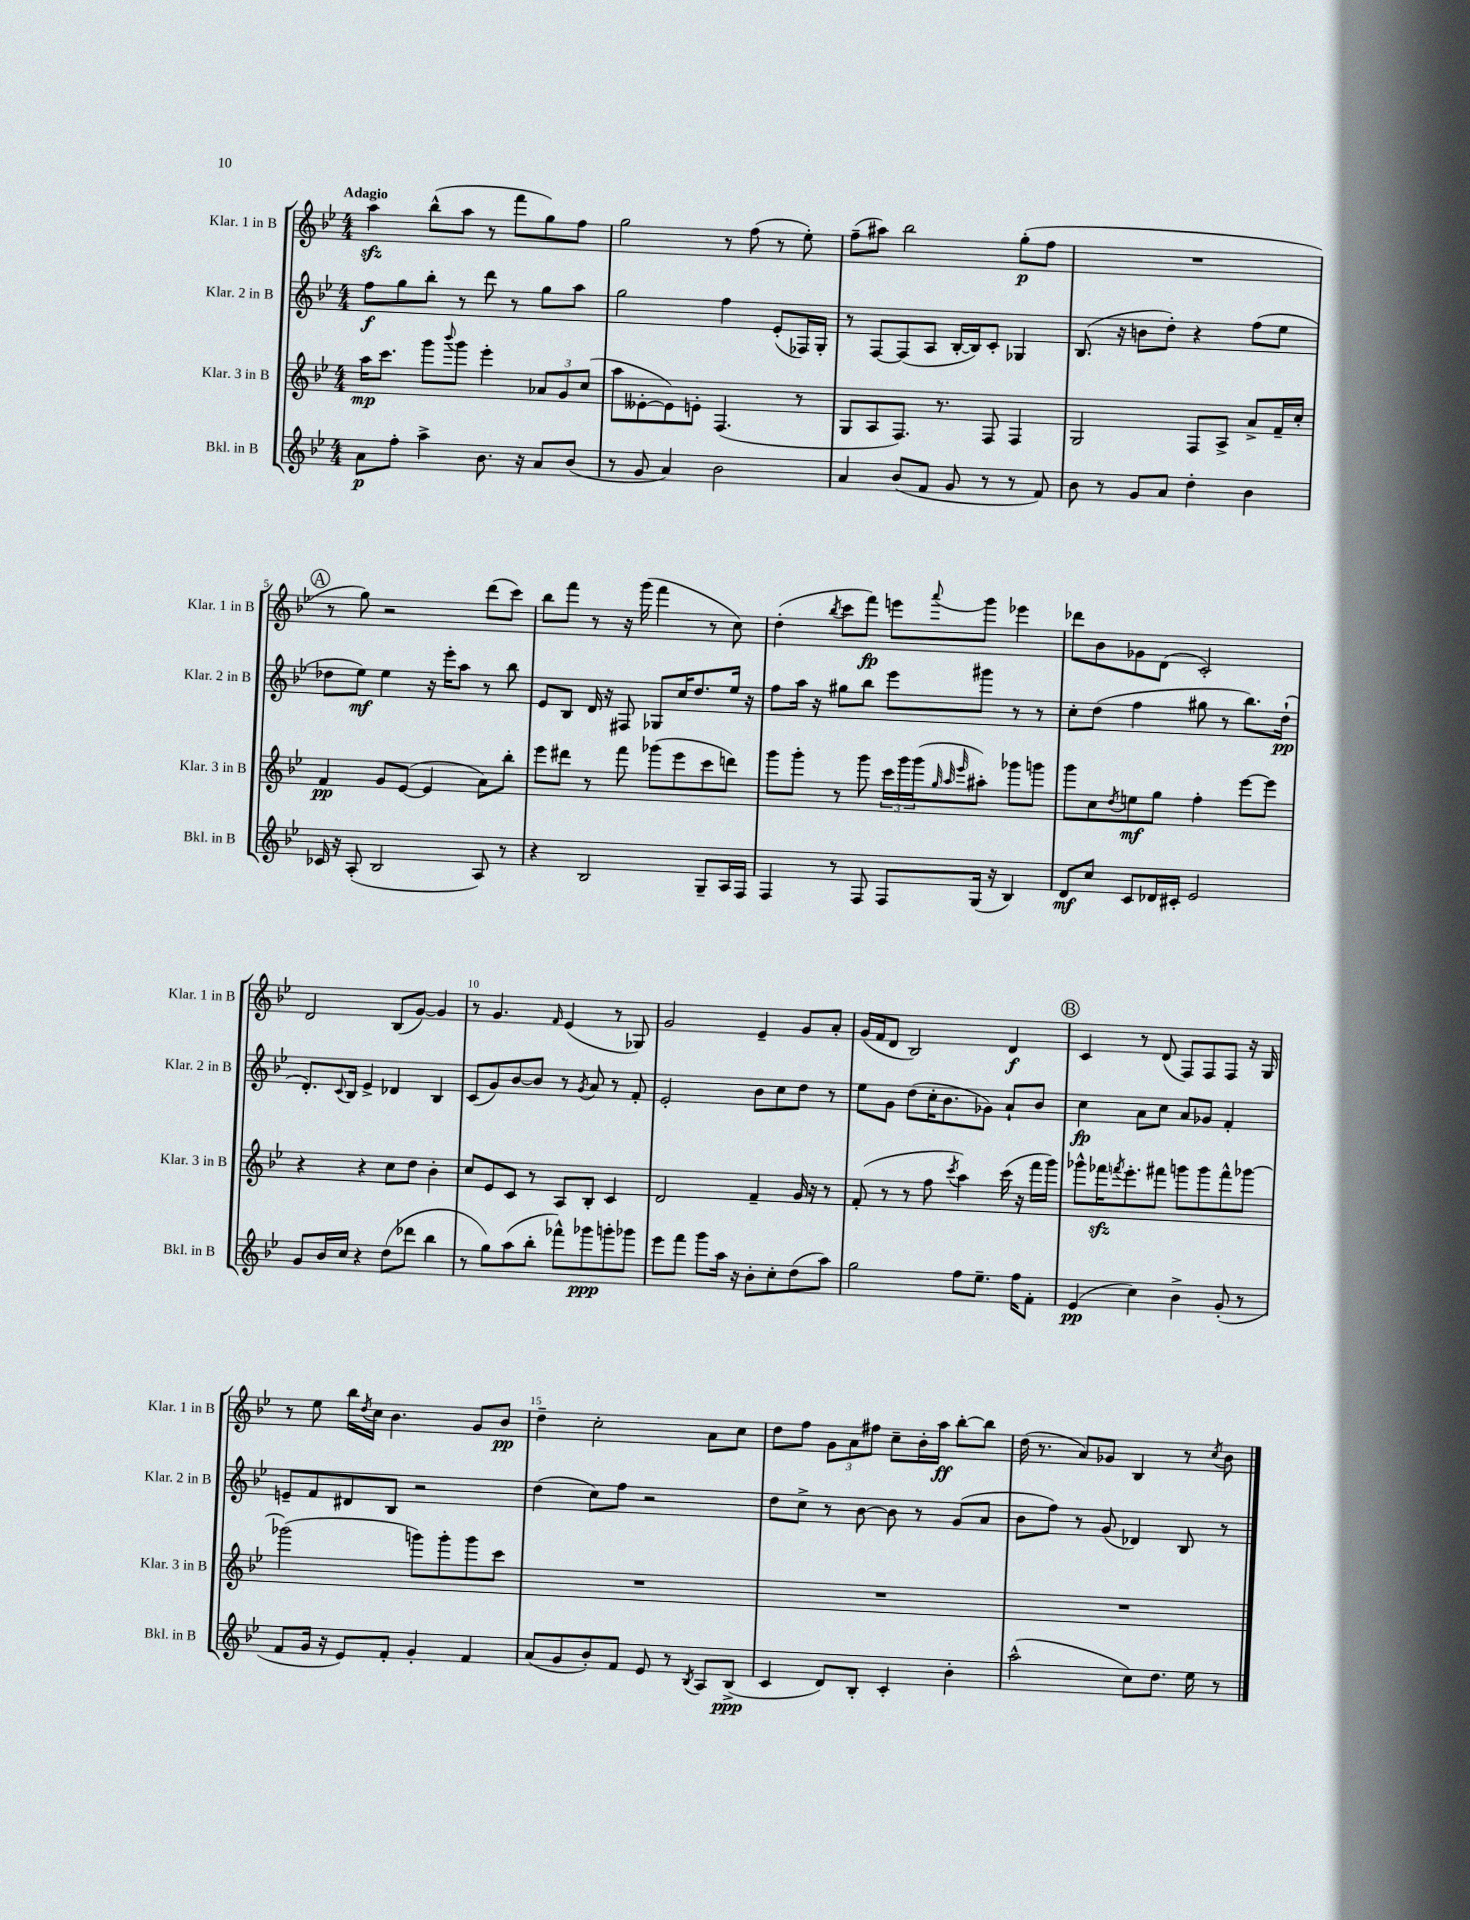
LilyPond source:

<<
\new StaffGroup <<
\new Staff = "s0" \with { instrumentName = "Klar. 1 in B" shortInstrumentName = "Klar. 1 in B" } {
    \clef treble \key bes \major \numericTimeSignature \time 4/4 \tempo "Adagio"
    a''4\sfz bes''8-^( a''8 r8 f'''8 g''8) f''8 |
    g''2 r8 f''8( r8 ees''8-.) |
    f''8--( ais''8) bes''2 g''8-.\p( f''8 |
    R1 |
    \mark \markup { \circle "A" } r8 g''8) r2 d'''8( c'''8) |
    bes''8 f'''8 r8 r16 g'''16( f'''4 r8 c''8) |
    d''4-.( \acciaccatura { bes''8 } c'''8 f'''8\fp) e'''8 \appoggiatura { a'''8 } g'''8 ees'''4 |
    des'''8 bes'8 ges'8 d'8( c'2-.) |
    d'2 bes8( g'8~) g'4 |
    r8 g'4. \grace { f'16 } ees'4( r8 ges8) |
    g'2 ees'4-- g'8 a'8-. |
    g'16( f'16 d'8 bes2) d'4\f |
    \mark \markup { \circle "B" } c'4 r8 d'8( f8) f8 f8 r16 g16 |
    r8 ees''8 bes''16 \acciaccatura { d''8 } c''16 bes'4. g'8 bes'8\pp |
    d''4-- c''2-. a'8 c''8 |
    d''8 f''8 \tuplet 3/2 { g'8 a'8 fis''8 } c''8-- bes'16-. a''16\ff bes''8~-. bes''8 |
    d''16( r8. a'8) ges'8 bes4 r8 \acciaccatura { c''8 } bes'8 \bar "|." |
}
\new Staff = "s1" \with { instrumentName = "Klar. 2 in B" shortInstrumentName = "Klar. 2 in B" } {
    \clef treble \key bes \major \numericTimeSignature \time 4/4
    f''8\f g''8 bes''8-. r8 d'''8 r8 g''8 a''8 |
    g''2 f''4 ees'8-.( fes16) g16-. |
    r8 f8~ f8( a8 bes16~-. bes16) c'8-. ges4 |
    bes8.( r16 b'8 d''8-.) r4 f''8( ees''8 |
    \mark \markup { \circle "A" } des''8 ees''8\mf) ees''4 r16 ees'''16-. a''8 r8 bes''8 |
    ees'8 bes8 d'16 r16 fis8 ges8 c''16 d''8. ees''16 r16 |
    f''8 a''16 r16 gis''8 bes''8 ees'''8 gis'''8 r8 r8 |
    c''8-. d''8( f''4 gis''8 r8 bes''8.) d''16-!\pp( |
    d'8.-.) \appoggiatura { c'8 } bes16 ees'4-> des'4 bes4 |
    c'8( g'8) bes'8~ bes'8 r8 \acciaccatura { g'8 } a'8 r8 f'8-. |
    ees'2-. bes'8 c''8 d''8 r8 |
    ees''8 g'8 d''8( c''16-. bes'8. ges'8) a'8-! bes'8 |
    \mark \markup { \circle "B" } c''4\fp a'8 c''8 a'8 ges'8 f'4-. |
    e'8-- f'8 dis'8 bes8 r2 |
    d''4( c''8) f''8 r2 |
    d''8 c''8-> r8 bes'8~ bes'8 r8 g'8( a'8 |
    bes'8 f''8) r8 g'8( des'4) bes8 r8 \bar "|." |
}
\new Staff = "s2" \with { instrumentName = "Klar. 3 in B" shortInstrumentName = "Klar. 3 in B" } {
    \clef treble \key bes \major \numericTimeSignature \time 4/4
    a''16\mp c'''8. g'''8 \appoggiatura { bes'''8 } g'''8 ees'''4-. \tuplet 3/2 { aes'8 g'8 c''8( } |
    a''8 eeses'8~-. eeses'8) e'8-. f4.( r8 |
    g8 a8 f8.) r8. f8 f4 |
    g2 f8 a8-> a'8-> f'16-- c''16-. |
    \mark \markup { \circle "A" } f'4\pp g'8 ees'8~( ees'4 a'8) bes''8-. |
    ees'''8 dis'''8 r8 f'''8 ges'''8( ees'''8 c'''8 d'''8) |
    g'''8 g'''8-. r8 g'''8 \tuplet 3/2 { c'''16 g'''16 g'''16( } \grace { g''32 a''32 ees'''32 } ais''8-.) ges'''8 g'''8 |
    g'''8 c''8 \acciaccatura { d''8 } e''8\mf g''8 f''4-. ees'''8~ ees'''8 |
    r4 r4 c''8 d''8 bes'4-. |
    c''8 ees'8 c'8 r8 a8 bes8-. c'4 |
    d'2 f'4-- g'16 r16 r8 |
    f'8-.( r8 r8 f''8 \acciaccatura { c'''8 } a''4) c'''16( r16 f'''16 g'''16) |
    \mark \markup { \circle "B" } ges'''8-^ fes'''16\sfz \acciaccatura { f'''8 } ees'''8.-. fis'''8 g'''8 g'''8 fis'''8-^ ges'''8~ |
    ges'''2( g'''8) g'''8-. g'''8 c'''8 |
    R1 |
    R1 |
    R1 \bar "|." |
}
\new Staff = "s3" \with { instrumentName = "Bkl. in B" shortInstrumentName = "Bkl. in B" } {
    \clef treble \key bes \major \numericTimeSignature \time 4/4
    a'8\p f''8-. a''4-> bes'8. r16 a'8 bes'8( |
    r8 g'8 a'4) bes'2 |
    a'4 bes'8( f'8 g'8 r8 r8 f'8) |
    bes'8 r8 g'8 a'8 d''4-. bes'4 |
    \mark \markup { \circle "A" } ces'16 r16 a8-.( bes2 a8) r8 |
    r4 bes2 g8-- a16 f16 |
    f4 r8 f8 f8 g16( r16 bes4) |
    d'8\mf c''8 c'8 des'16 cis'16-. ees'2 |
    g'8 bes'16 c''16 r4 d''8( des'''8 bes''4 |
    r8 g''8) a''8( bes''8-. fes'''8-^) ges'''8\ppp g'''8-. ges'''8 |
    ees'''8 f'''8 g'''8 a''16 r16 bes'8-. c''8-. d''8( a''8) |
    g''2 f''8 ees''8.-- f''16 f'8-. |
    \mark \markup { \circle "B" } ees'4\pp( c''4) bes'4-> g'8-.( r8 |
    f'8 g'16 r16 ees'8) f'8-. g'4-. f'4 |
    a'8( g'8 bes'8-.) f'8 ees'8 r8 \acciaccatura { bes8 } a8 bes8->\ppp( |
    c'4 d'8) bes8-. c'4-. bes'4-. |
    a''2-^( c''8) d''8. ees''16 r8 \bar "|." |
}
>>
>>
\layout { \context { \Score \override BarNumber.break-visibility = ##(#f #t #t) barNumberVisibility = #(every-nth-bar-number-visible 5) } }
